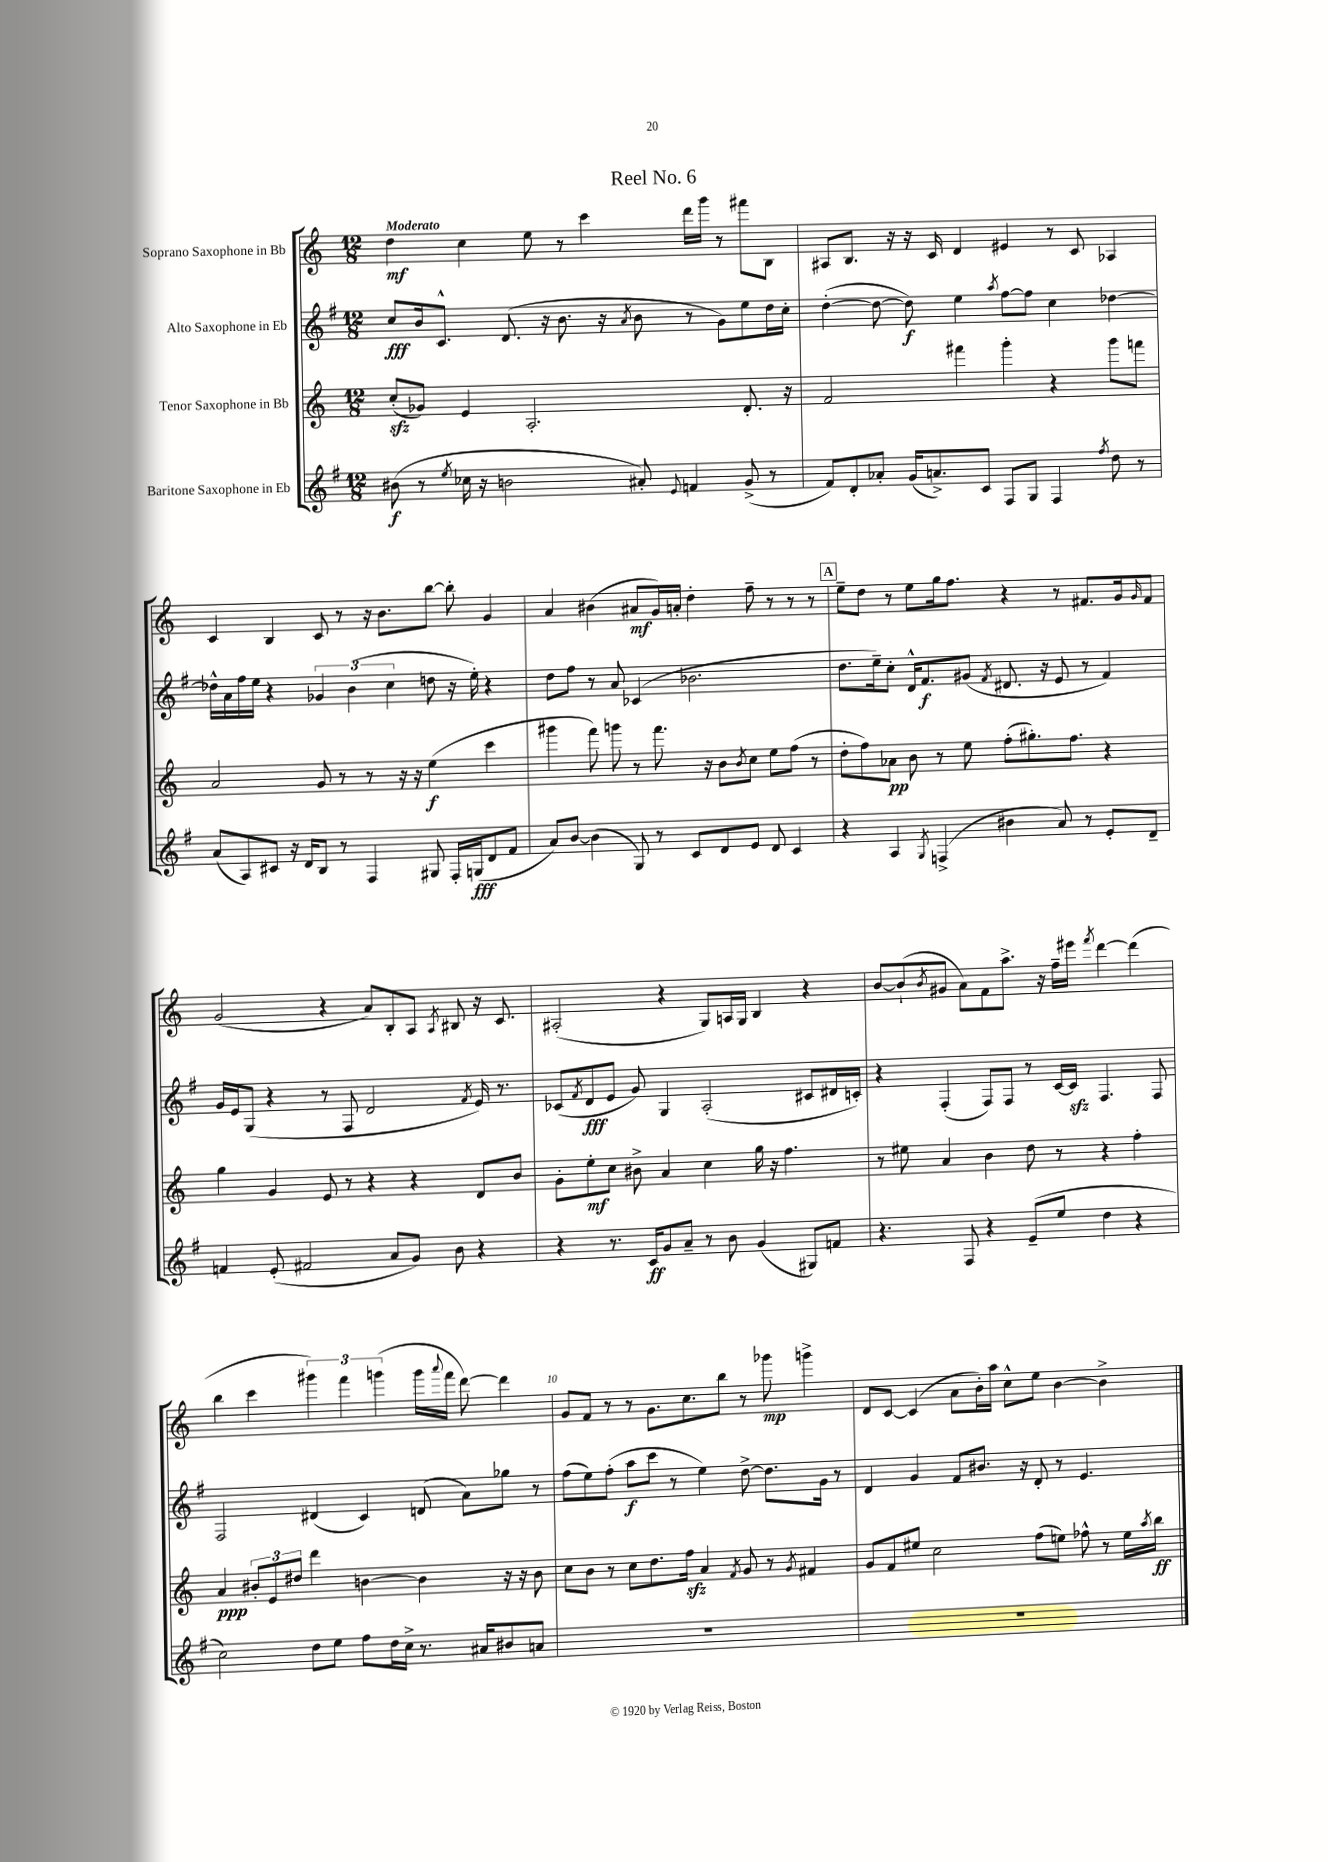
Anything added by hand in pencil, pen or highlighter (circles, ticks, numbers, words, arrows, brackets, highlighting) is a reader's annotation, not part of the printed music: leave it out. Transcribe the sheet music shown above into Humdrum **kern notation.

**kern	**kern	**kern	**kern
*staff4	*staff3	*staff2	*staff1
*clefG2	*clefG2	*clefG2	*clefG2
*k[f#]	*k[]	*k[f#]	*k[]
*M12/8	*M12/8	*M12/8	*M12/8
(8b#\	(8cc'/L	8cc/L	4dd\
8r	8g-/J)	16b/k	.
.	.	8.c^^/J	.
8qee/	.	.	.
16cc-\	4e/	.	4cc\
16r	.	.	.
2b\	.	(8.d/	.
.	2.A'/	.	8ee\
.	.	16r	.
.	.	8.b\	8r
.	.	.	4ccc\
.	.	16r	.
.	.	8qa/	.
8a#'/)	.	8b\	.
8qqe/	.	.	.
4f/	.	8r	16ddd\LL
.	.	.	16ggg\JJ
.	.	8g\L)	8r
(8g^/	8.d'/	8ee\	8fff#\L
8r	.	16dd\L	8B\J
.	16r	16cc'\JJ	.
=	=	=	=
8f#/L)	2f/	([4dd'\	8A#/L
8d'/	.	.	8.B/J
8a-'/J	.	8dd\_	.
.	.	.	16r
(16g/LK	.	8dd\])	16r
8.a^/)	.	.	16c/
.	4fff#\	4ee\	4d/
8c/J	.	.	.
.	.	8qaa/	.
8F#/L	4ggg'\	[8ff#\L	4e#/
8G/J	.	8ff#\]J	.
4F#/	4r	4cc\	8r
.	.	.	8c/
8qff#/	.	.	.
8dd\	8ggg\L	[4dd-\	4A-/
8r	8fff\J	.	.
=	=	=	=
(8a/L	2a/	16dd-^^\]LL	4c/
.	.	16a\	.
8A/)	.	16ff#\	.
.	.	16ee\JJ	.
8c#/J	.	4r	4B/
16r	.	.	.
16d/LK	.	.	.
8B/J	8g/	6g-/	8c/
8r	8r	.	8r
.	.	(6b\	.
4F#/	8r	.	16r
.	.	.	8.b\L
.	.	6cc\	.
.	16r	.	.
.	16r	.	.
8G#/	(4ee\	8dd\	[8bb\J
16F#'/LL	.	16r	8bb'\]
(16G/J	.	16ee'\)	.
8d/	4ccc\	4r	4g/
8f#/J	.	.	.
=	=	=	=
8a/L)	4ggg#\	8dd\L	4a/
[8b/J	.	8ff#\J	.
(4b\]	8fff\)	8r	(4b#\
.	8ggg\	8a/	.
8G/)	8r	(4c-/	8a#/L
8r	8.fff\	.	16g/L)
.	.	.	16a'/JJ
8c/L	.	2.b-\	4dd'\
.	16r	.	.
8d/	8b\L	.	.
.	8qb/	.	.
8e/J	8cc\J	.	8ff~\
8d/	8ee\L	.	8r
4c/	(8ff\J	.	8r
.	8r	.	8r
=	=	=	=
4r	8dd'\L	8.dd\L	8ee~\L
.	8ff\)	.	8dd\J
.	.	16ee~\k)	.
4A/	8a-\J	8cc'\J	8r
.	8b\	16d^^/LK	8ee\L
.	.	8.f#/	.
8qG/	.	.	.
(4F^/	8r	.	16gg\k
.	.	.	8.ff\J
.	8ee\	(8g#/J	.
.	.	8qf#/	.
4b#\	(8ff'\L	8.d#/	4r
.	8.gg#'\)	.	.
.	.	16r	.
8a/)	.	8e/	8r
.	8.ff\J	.	.
8r	.	8r	8.f#/L
8e'/L	4r	4f#/)	.
.	.	.	16g/k
.	.	.	16qqg/
8d~/J	.	.	8f#/J
=	=	=	=
4f/	4gg\	16g/LL	(2g/
.	.	16e/J	.
.	.	(8G/J	.
(8e'/	4g/	4r	.
2f#/	.	.	.
.	8e/	8r	4r
.	8r	8F#/	.
.	4r	2d/	8a/L)
8a/L	.	.	8B'/
8g/J)	4r	.	8A/J
.	.	.	8qA/
8b\	.	.	8B#/
.	.	8qf#/	.
4r	8d/L	16e/)	16r
.	.	8.r	8.c/
.	8b/J	.	.
=	=	=	=
4r	8g'\L	(8c-/L	(2A#'/
.	.	8qf#/	.
.	8ee'\	8d/	.
8.r	8cc\J	8e/J	.
.	8b#^\	8g/)	.
16c/LK	.	.	.
8g/	4a/	4G/	4r
8a~/J	.	.	.
8r	4cc\	(2A'/	8G/L)
8b\	.	.	16A/L
.	.	.	16G/JJ
(4g/	16gg\	.	4B/
.	16r	.	.
.	4.ff\	.	.
8G#/L)	.	8c#/L	4r
8f/J	.	16d#/L	.
.	.	16c'/JJ)	.
=	=	=	=
4.r	8r	4r	[8b/L
.	8ee#\	.	(8b`/]
.	.	.	8qb/
.	4a/	(4F#'/	8g#/J
8F#/	.	.	8a\L)
4r	4b\	8F#/L)	8f\
.	.	8F#/J	8.aa^\J
(8e~/L	8dd\	8r	.
.	.	.	16r
8ee/J	8r	[16c/LL	16ff~\LL
.	.	16c/]JJ	16eee#\JJ
.	.	.	8qfff/
4dd\	4r	4.F#/	[4ddd\
4r	4ff'\	.	(4ddd\]
.	.	8F#/	.
=	=	=	=
2cc\)	4a/	2F#/	4bb\
.	12b#'/L	.	4ccc\
.	12e/	.	.
.	12dd#/J	.	.
8dd\L	4ddd\	(4d#/	6ggg#\)
8ee\J	.	.	.
.	.	.	6fff\
8ff#\L	[4b\	4c/)	.
.	.	.	(6ggg\
16dd\L	.	.	.
16cc^\JJ	.	.	.
8.r	4b\]	(8d/	16ggg\LL
.	.	.	8qqaaa/
.	.	.	16fff\JJ
.	.	8a\L)	[8ddd\)
16a#/LK	.	.	.
8b#/	16r	8gg-\J	4ddd\]
.	16r	.	.
8a/J	8b\	8r	.
=	=	=	=
1.r	8cc\L	(8ff#\L	8g/L
.	8b\J	8ee\)	8f/J
.	8r	(8ff#'\J	8r
.	8cc\L	8aa\L	8r
.	8.dd\	8ccc\J	8.g\L
.	.	8r	.
.	16ff\Jk	.	8.cc\
.	4a/	4ee\)	.
.	.	.	8bb\J
.	8qf/	.	.
.	8g/	[8dd^\	8r
.	8r	8.dd\]L	8ggg-\
.	8qg/	.	.
.	4f#/	.	4ggg^\
.	.	16g\Jk	.
.	.	8r	.
=	=	=	=
1.r	8g/L	4d/	8d/L
.	8f/	.	[8c/J
.	8ee#/J	4g/	(4c/]
.	2cc\	.	.
.	.	8f#/L	8a\L
.	.	8.b#/J	16b'\L)
.	.	.	16aa\JJ
.	.	.	8cc^^\L
.	.	16r	.
.	(8ff\L	8d'/	8ee\J
.	8ee\J)	8r	[4b\
.	8ff-^^\	4.e/	.
.	8r	.	4b^\]
.	16ee\LL	.	.
.	8qaa/	.	.
.	16bb\JJ	.	.
==	==	==	==
*-	*-	*-	*-
